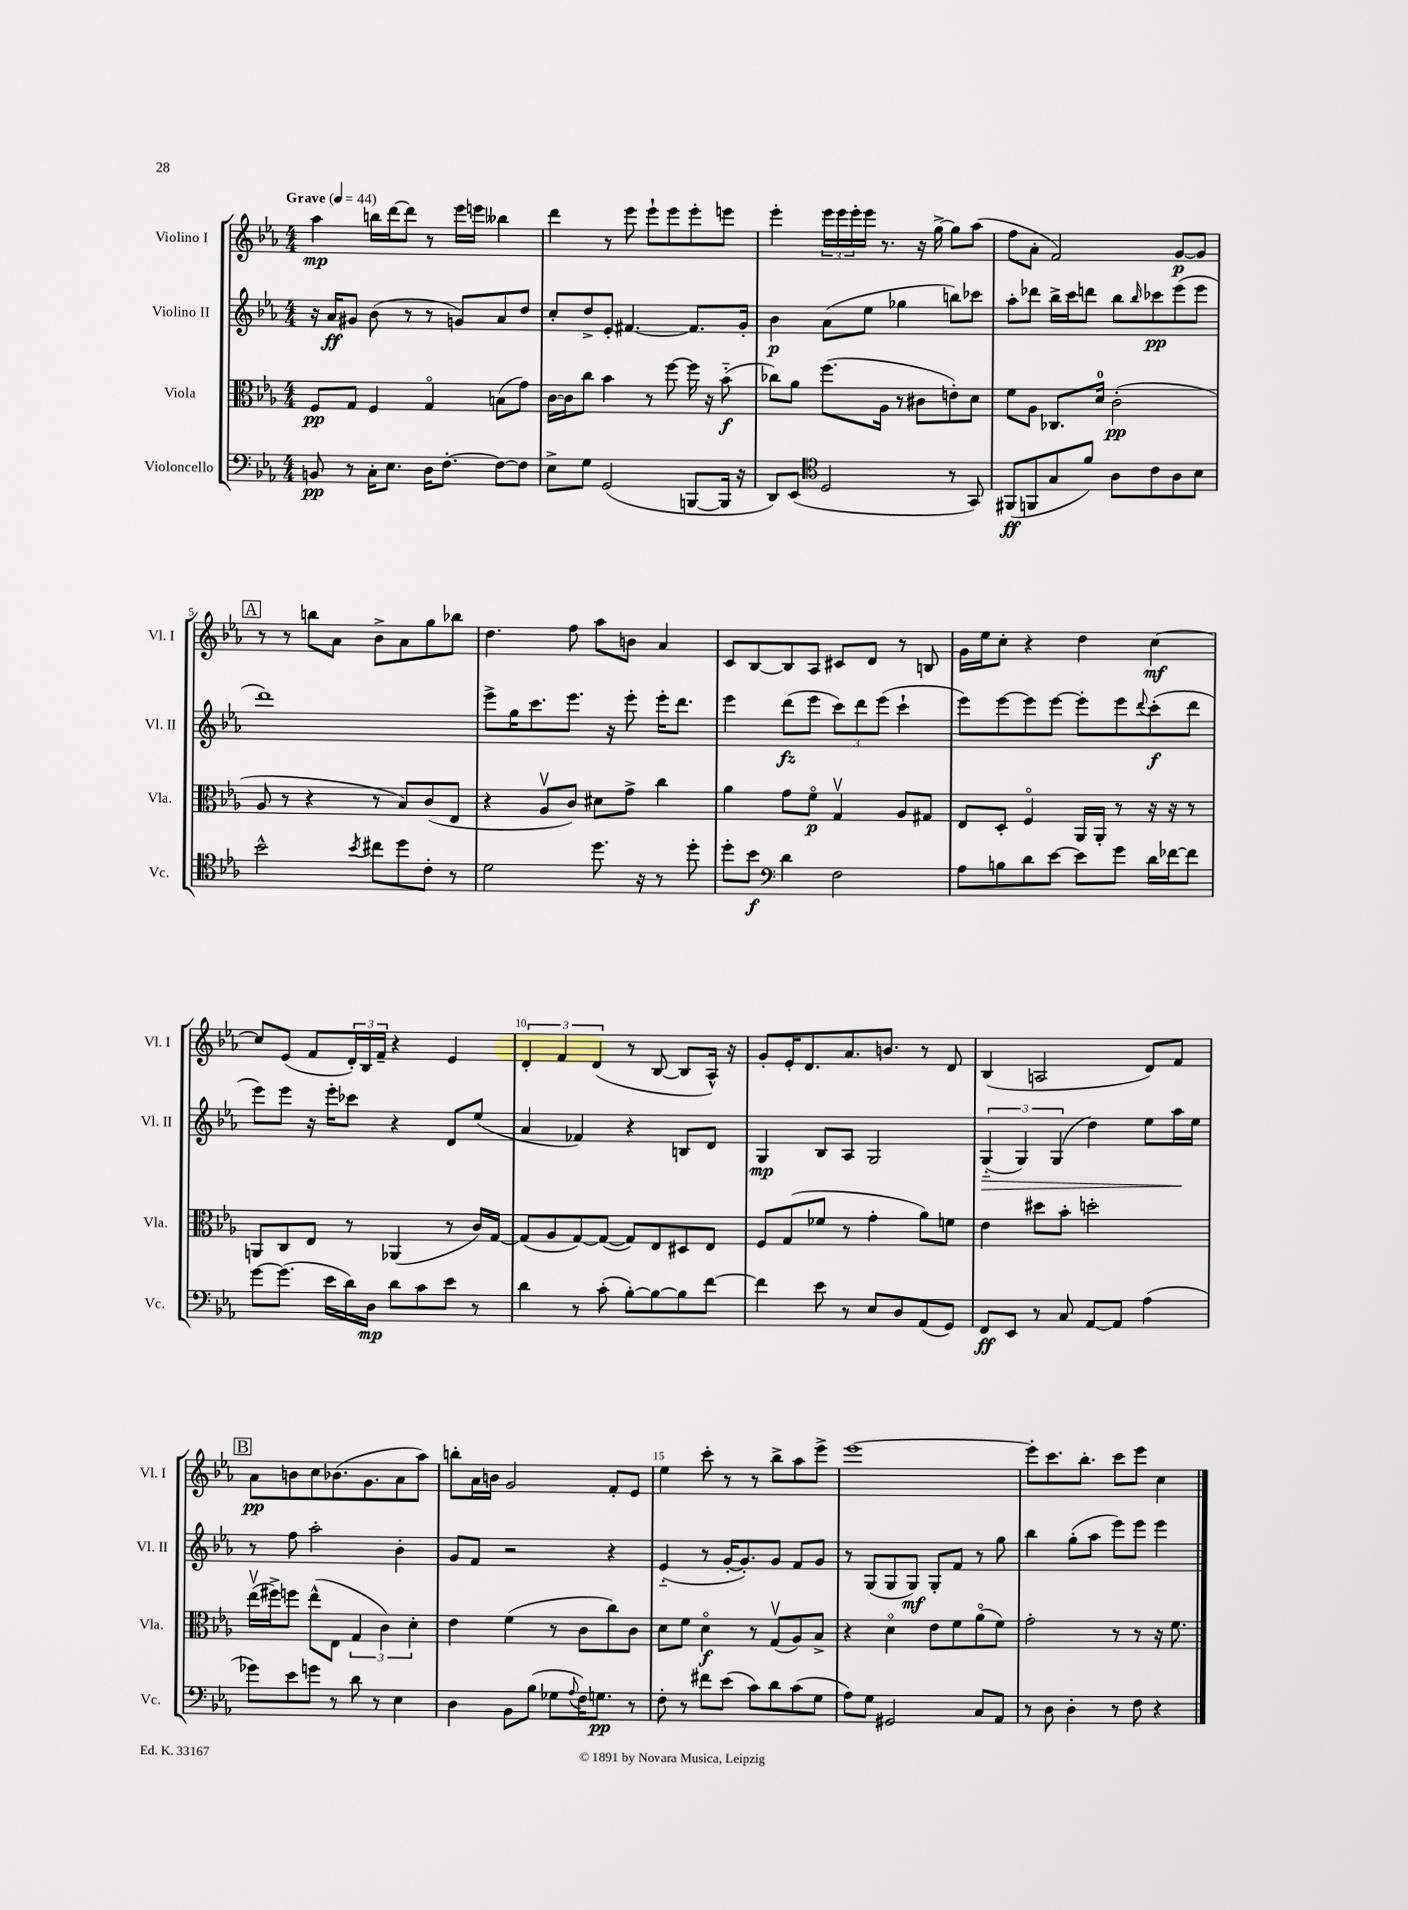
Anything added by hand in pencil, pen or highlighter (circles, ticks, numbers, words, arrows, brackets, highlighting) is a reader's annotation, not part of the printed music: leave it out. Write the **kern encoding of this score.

**kern	**dynam	**kern	**dynam	**kern	**dynam	**kern	**dynam
*part4	*part4	*part3	*part3	*part2	*part2	*part1	*part1
*staff4	*staff4	*staff3	*staff3	*staff2	*staff2	*staff1	*staff1
*I"Violoncello	*	*I"Viola	*	*I"Violino II	*	*I"Violino I	*
*I'Vc.	*	*I'Vla.	*	*I'Vl. II	*	*I'Vl. I	*
*clefF4	*	*clefC3	*	*clefG2	*	*clefG2	*
*k[b-e-a-]	*	*k[b-e-a-]	*	*k[b-e-a-]	*	*k[b-e-a-]	*
*M4/4	*	*M4/4	*	*M4/4	*	*M4/4	*
*MM44	*	*MM44	*	*MM44	*	*MM44	*
=1	=1	=1	=1	=1	=1	=1	=1
!	!	!	!	!	!	!LO:TX:a:B:t=Grave	!
8BBn/	pp	8F/L	pp	16r	.	4aa-\	mp
.	.	.	.	16a-/KL	ff	.	.
8r	.	8G/J	.	8g#X/J	.	.	.
16C'\KL	.	4F/	.	(8b-\	.	16bbn\LL	.
8.E-\J	.	.	.	.	.	[16ddd\J	.
.	.	.	.	8r	.	8ddd\J]	.
16D\KL	.	4G/	.	8r	.	8r	.
[8.F'\J	.	.	.	.	.	.	.
.	.	.	.	8gn/L)	.	16eee-\LL	.
.	.	.	.	.	.	16eeen\JJ	.
8F\L_	.	(8Bn\L	.	8a-/	.	4bb--X\	.
8F\J]	.	8g\J)	.	8dd/J	.	.	.
=2	=2	=2	=2	=2	=2	=2	=2
8E-^\L	.	[16c\LL	.	8cc'/L	.	4ddd\	.
.	.	16c\J]	.	.	.	.	.
8G\J	.	8cc\J	.	8dd^/	.	.	.
(2GG/	.	4b-\	.	8e-'/J	.	8r	.
.	.	.	.	[4.f#X/	.	8eee-\	.
.	.	8r	.	.	.	8eee-`\L	.
.	.	[8ff\	.	.	.	8eee-\	.
[8BBBn/L	.	16ff\]	.	8.f#/L]	.	8eee-'\	.
.	.	16r	.	.	.	.	.
16BBB/Jk]	.	(8b-\	f	.	.	8eeen\J	.
16r	.	.	.	16g'/Jk	.	.	.
=3	=3	=3	=3	=3	=3	=3	=3
8DD/L)	.	8cc-X\L)	.	4b-\	p	4eee-'\	.
(8EE-/J	.	8a-\J	.	.	.	.	.
*clefC4	*	*	*	*	*	*	*
2D/	.	(8.ff\L	.	(8a-\L	.	24eee-\LL	.
.	.	.	.	.	.	24eee-\	.
.	.	.	.	.	.	24eee-'\	.
.	.	.	.	8ee-\J	.	16eee-\JJ	.
.	.	16A-\Jk	.	.	.	8.r	.
.	.	8r	.	4gg-X\	.	.	.
.	.	8c#X\L	.	.	.	16r	.
.	.	.	.	.	.	[16gg^\	.
8r	.	8en'\)	.	8bbn\L)	.	8gg\L]	.
8GG/)	.	8d\J	.	8ccc-X\J	.	(8aa-\J	.
=4	=4	=4	=4	=4	=4	=4	=4
(8FF#X/L	ff	8f\L	.	8aa-'\L	.	8ff\L	.
8FFn/	.	8A-\J	.	8ddd-X\J	.	8a-'\J	.
8G/	.	8.C-X/L	.	16bb-^\LL	.	2f/)	.
.	.	.	.	16ccc\J	.	.	.
8f/J)	.	.	.	8dddn\J	.	.	.
.	.	16d/Jk	.	.	.	.	.
8A-\L	.	(2c'\	pp	8bb-\L	.	.	.
.	.	.	.	16qqbb-/	.	.	.
8c\	.	.	.	8ccc-X\	pp	.	.
8A-\	.	.	.	(8eee-\	.	[8g/L	p
8B-\J	.	.	.	8eee-\J	.	8g/J]	.
!!LO:LB:g=z
!!LO:REH:place=s1:t=A
=5	=5	=5	=5	=5	=5	=5	=5
2b-^^\	.	8A-/	.	1ddd)	.	8r	.
.	.	8r	.	.	.	8r	.
.	.	4r	.	.	.	8bbn\L	.
.	.	.	.	.	.	8a-\J	.
8qb-/	.	.	.	.	.	.	.
8cc#X\L	.	8r	.	.	.	8b-^\L	.
8dd\	.	8B-/L)	.	.	.	8a-\	.
8c'\J	.	(8c/	.	.	.	8gg\	.
8r	.	8E-/J	.	.	.	8bb-X\J	.
=6	=6	=6	=6	=6	=6	=6	=6
2d\	.	4r	.	8eee-^\L	.	4.dd\	.
.	.	.	.	16gg\K	.	.	.
.	.	.	.	8.ccc\	.	.	.
.	.	8A-v/L	.	.	.	.	.
.	.	8c/J)	.	8.eee-\J	.	8ff\	.
8.dd\	.	8d#X\L	.	.	.	8aa-\L	.
.	.	.	.	16r	.	.	.
.	.	8g^\J	.	8eee-'\	.	8bn\J	.
16r	.	.	.	.	.	.	.
8r	.	4cc\	.	16eee-'\KL	.	4a-/	.
.	.	.	.	8.ddd\J	.	.	.
8dd'\	.	.	.	.	.	.	.
=7	=7	=7	=7	=7	=7	=7	=7
8dd'\L	.	4a-\	.	4eee-\	.	8c/L	.
8b-\J	f	.	.	.	.	[8B-/	.
*clefF4	*	*	*	*	*	*	*
4d\	.	8g\L	.	(8ddd\L	fz	8B-/]	.
.	.	8f\J	p	8eee-\J	.	8A-/J	.
2F\	.	4Gv/	.	12ccc\L)	.	8c#X/L	.
.	.	.	.	12ddd\	.	.	.
.	.	.	.	.	.	8d/J	.
.	.	.	.	(12eee-\J	.	.	.
.	.	8A-/L	.	4ccc`\	.	8r	.
.	.	8G#X/J	.	.	.	8Bn/	.
=8	=8	=8	=8	=8	=8	=8	=8
8A-\L	.	8E-/L	.	8eee-\L)	.	16g\LL	.
.	.	.	.	.	.	16ee-\J	.
8Bn\	.	8D'/J	.	[8eee-\	.	8cc'\J	.
8d\	.	4F/	.	8eee-\]	.	4r	.
[8e-\J	.	.	.	[8eee-\J	.	.	.
8e-\L]	.	16AA-/LL	.	8eee-'\L]	.	4dd\	.
.	.	16AA-'/JJ	.	.	.	.	.
8g\J	.	8r	.	8eee-\	.	.	.
.	.	.	.	8qqddd/	.	.	.
16d\LL	.	16r	.	(8ccc'\	f	[4cc\	mf
[16f-X\J	.	16r	.	.	.	.	.
8f-\J]	.	8r	.	8ddd\J	.	.	.
!!LO:LB:g=z
=9	=9	=9	=9	=9	=9	=9	=9
[8g\L	.	8AAn/L	.	8eee-\L)	.	8cc/L]	.
(8.g\J]	.	8C/	.	8eee-\J	.	(8e-/J	.
.	.	8E-/J	.	16r	.	8f/L	.
16e-\LL	.	.	.	16eee-'\KL	.	.	.
16d\)	.	8r	.	8ccc-X\J	.	24d'/L)	.
.	.	.	.	.	.	24B-/	.
16D\JJ	mp	.	.	.	.	.	.
.	.	.	.	.	.	24f~/JJ	.
8d\L	.	(4AA-X/	.	4r	.	4r	.
8c\	.	.	.	.	.	.	.
8e-\J	.	8r	.	8d/L	.	4e-/	.
8r	.	16c/LL)	.	(8ee-/J	.	.	.
.	.	[16G/JJ	.	.	.	.	.
=10	=10	=10	=10	=10	=10	=10	=10
4d\	.	(8G/L]	.	4a-/	.	6d'/	.
.	.	8A-/	.	.	.	.	.
.	.	.	.	.	.	6f/	.
8r	.	[8G/)	.	4f-X/)	.	.	.
.	.	.	.	.	.	(6d/	.
(8c'\	.	(8G/J_	.	.	.	.	.
[8B-'\L)	.	8G/L])	.	4r	.	8r	.
8B-\_	.	8E-/	.	.	.	[8B-/	.
8B-\]	.	8D#X/	.	8Bn/L	.	8B-/L]	.
[8f\J	.	8E-/J	.	8d/J	.	16A-^^/Jk)	.
.	.	.	.	.	.	16r	.
=11	=11	=11	=11	=11	=11	=11	=11
4f\]	.	8F/L	.	4G/	mp	8g'/L	.
.	.	(8G/	.	.	.	16e-'/K	.
.	.	.	.	.	.	8.d/	.
8e-\	.	8f-X/J	.	8B-/L	.	.	.
8r	.	8r	.	8A-/J	.	8.a-/	.
8E-/L	.	4g'\	.	2G/	.	.	.
.	.	.	.	.	.	8.bn/J	.
8D/	.	.	.	.	.	.	.
(8AA-/	.	8a-\L)	.	.	.	8r	.
8GG/J)	.	8fn\J	.	.	.	8d/	.
=12	=12	=12	=12	=12	=12	=12	=12
!	!	!	!	!	!LO:HP:b	!	!
8FF/L	ff	4e-\	.	(6G/	>	(4B-/	.
8EE-/J	.	.	.	.	.	.	.
.	.	.	.	6G/)	.	.	.
8r	.	8dd#X\L	.	.	.	2An/	.
.	.	.	.	(6G/	.	.	.
8C/	.	8b-'\J	.	.	.	.	.
[8AA-/L	.	2ddn'\	.	4dd\)	.	.	.
8AA-/J]	.	.	.	.	.	.	.
(4A-\	.	.	.	8ee-\L	.	8d/L)	.
.	.	.	.	16aa-\L	.	8f/J	.
.	.	.	.	16ee-\JJ	]	.	.
!!LO:LB:g=z
!!LO:REH:place=s1:t=B
=13	=13	=13	=13	=13	=13	=13	=13
8g-X\L)	.	(16ee-v\LL	.	8r	.	8a-\L	pp
.	.	16ff#X^\J)	.	.	.	.	.
8e-\	.	8ffn\J	.	8ff\	.	8bn\	.
8gn\J	.	(8ee-^^\L	.	2aa-'\	.	8cc\	.
8r	.	8E-\J	.	.	.	(8.b-X\	.
8d\	.	6G/	.	.	.	.	.
.	.	.	.	.	.	8.g\	.
8r	.	.	.	.	.	.	.
.	.	6c\)	.	.	.	.	.
4E-\	.	.	.	4b-'\	.	8a-\	.
.	.	6d'\	.	.	.	.	.
.	.	.	.	.	.	8aa-\J)	.
=14	=14	=14	=14	=14	=14	=14	=14
4D\	.	4e-\	.	8g/L	.	8bbn'\L	.
.	.	.	.	8f/J	.	16a-\L	.
.	.	.	.	.	.	16bn\JJ	.
8BB-\L	.	(4f\	.	2r	.	2g/	.
(8B-\J	.	.	.	.	.	.	.
8G-X\L	.	8r	.	.	.	.	.
8qqA-/	.	.	.	.	.	.	.
16F\K)	.	8c\L	.	.	.	.	.
8.Gn\J	pp	.	.	.	.	.	.
.	.	8cc\)	.	4r	.	8f'/L	.
8r	.	8c\J	.	.	.	8e-/J	.
=15	=15	=15	=15	=15	=15	=15	=15
8F'\	.	8d\L	.	(4e-/	.	4ee-\	.
8r	.	8f\J	.	.	.	.	.
8f#X\L	.	4d\	f	8r	.	8ccc'\	.
(8e-\J	.	.	.	[16g'/KL	.	8r	.
.	.	.	.	8.g'/])	.	.	.
8c\L)	.	8r	.	.	.	8r	.
8d\	.	(8Gv/L	.	8g/J	.	8bb-^\L	.
(8c\	.	8A-/)	.	8f/L	.	8aa-\	.
8G\J	.	8B-^/J	.	8g/J	.	8eee-^\J	.
=16	=16	=16	=16	=16	=16	=16	=16
8A-\L)	.	4r	.	8r	.	[1eee-	.
8G\J	.	.	.	(8G/L	.	.	.
2GG#X/	.	4d\	.	8G/	.	.	.
.	.	.	.	8G/J)	mf	.	.
.	.	8e-\L	.	8G'/L	.	.	.
.	.	8f\	.	8f/J	.	.	.
8C/L	.	(8a-\	.	8r	.	.	.
8AA-/J	.	8f\J)	.	8gg\	.	.	.
=17	=17	=17	=17	=17	=17	=17	=17
8r	.	2g'\	.	4bb-\	.	8eee-'\L]	.
8D\	.	.	.	.	.	8.ccc\	.
4D'\	.	.	.	(8gg'\L	.	.	.
.	.	.	.	.	.	8.bb-'\J	.
.	.	.	.	8aa-\J	.	.	.
8r	.	8r	.	8eee-\L)	.	8ccc\L	.
8F\	.	8r	.	8eee-\J	.	8eee-\J	.
4r	.	16r	.	4eee-\	.	4cc\	.
.	.	8.f\	.	.	.	.	.
==	==	==	==	==	==	==	==
*-	*-	*-	*-	*-	*-	*-	*-
